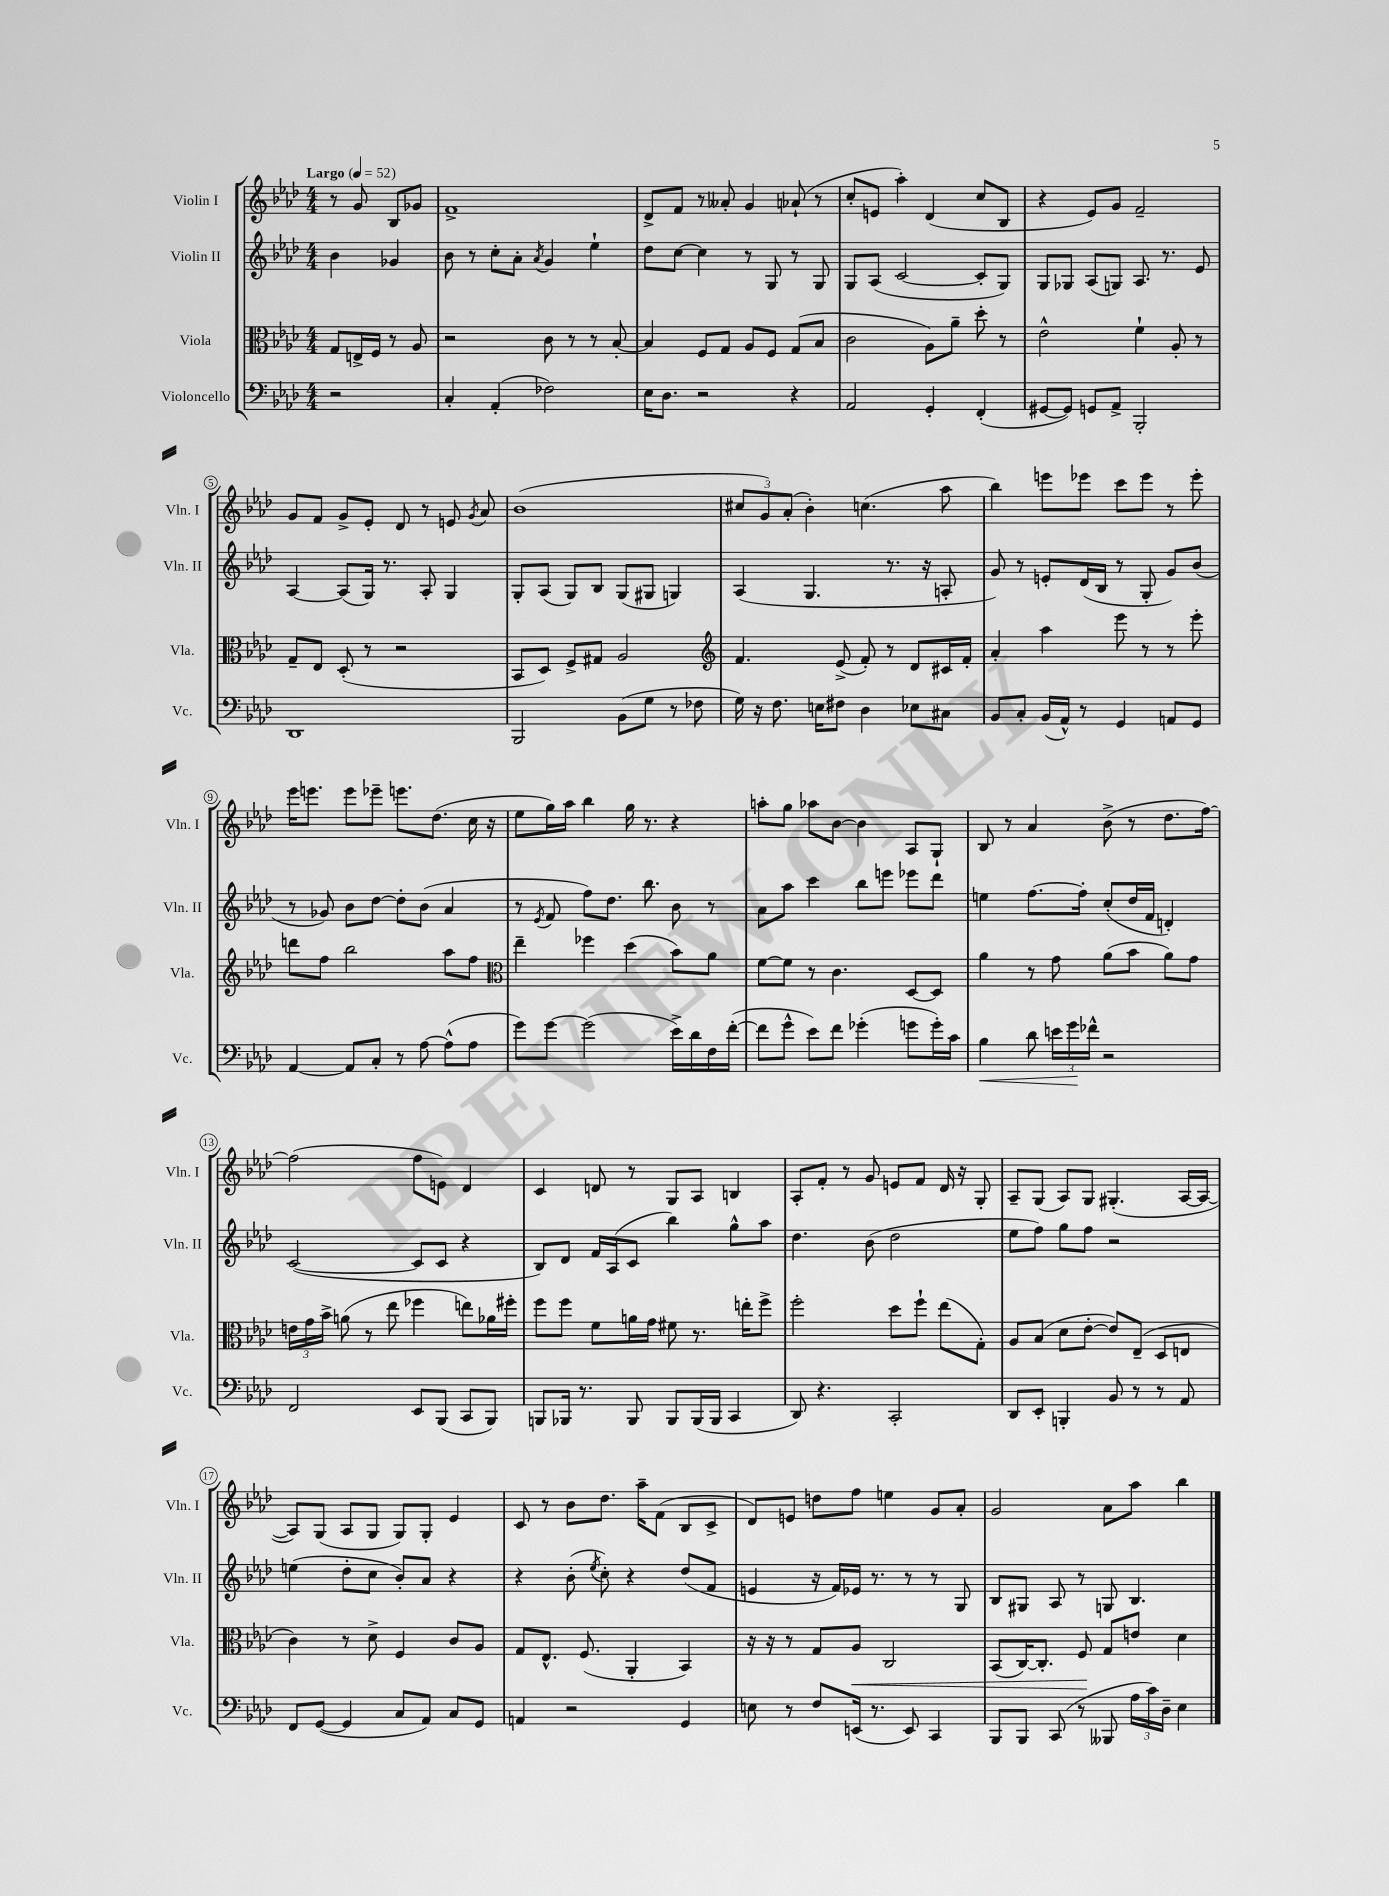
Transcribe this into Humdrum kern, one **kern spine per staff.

**kern	**kern	**kern	**kern
*staff4	*staff3	*staff2	*staff1
*clefF4	*clefC3	*clefG2	*clefG2
*k[b-e-a-d-]	*k[b-e-a-d-]	*k[b-e-a-d-]	*k[b-e-a-d-]
*M4/4	*M4/4	*M4/4	*M4/4
*MM52	*MM52	*MM52	*MM52
2r	8G/L	4b-\	8r
.	16E^/L	.	8g/
.	16F/JJ	.	.
.	8r	4g-/	8B-/L
.	8A-/	.	8g-/J
=	=	=	=
4C'/	2r	8b-\	1f^
.	.	8r	.
(4AA-'/	.	8cc'\L	.
.	.	8a-'\J	.
.	.	8qa-/	.
2F-\)	8c\	4g/	.
.	8r	.	.
.	8r	4ee-`\	.
.	[8B-'/	.	.
=	=	=	=
16E-\LK	4B-/]	8dd-\L	8d-^/L
8.D-\J	.	.	.
.	.	[8cc\J	8f/J
2r	8F/L	4cc\]	8r
.	8G/J	.	8a--'/
.	8A-/L	8r	4g/
.	8F/J	8G/	.
4r	(8G/L	8r	(8a-`/
.	8B-/J	8G/	8r
=	=	=	=
2AA-/	2c\	8G/L	8cc'/L
.	.	(8A-/J	8e/J
.	.	[2c/	4aa-'\)
4GG'/	8A-\L)	.	(4d-/
.	8a-~\J	.	.
(4FF'/	8dd-'\	8c'/]L	8cc/L
.	8r	8G/J)	8B-/J
=	=	=	=
[8GG#/L	2e-^^\	8G/L	4r
8GG#/]J)	.	8G-/J	.
8GG/L	.	(8A-/L	8e-/L)
8AA-^/J	.	8G/J)	8g/J
2BBB-'/	4f`\	8.A-/	2f~/
.	.	8.r	.
.	8A-'/	.	.
.	8r	8e-/	.
=	=	=	=
1DD-	8G~/L	[4A-/	8g/L
.	8E-/J	.	8f/J
.	(8D-'/	(8A-/]L	8g^/L
.	8r	16G/Jk)	8e-'/J
.	.	8.r	.
.	2r	.	8d-/
.	.	8A-'/	8r
.	.	4G/	8e/
.	.	.	8qg/
.	.	.	8a-/
=	=	=	=
2BBB-/	8BB-/L	8G'/L	(1b-
.	8D-/J)	(8A-/J	.
.	8F^/L	8G/L)	.
.	8G#/J	8B-/J	.
(8BB-\L	2A-/	(8G/L	.
8G\J	.	8G#/J	.
8r	.	4G/)	.
8F-\	.	.	.
=	=	=	=
*	*clefG2	*	*
16G\)	4.f/	(4A-/	12cc#/L
16r	.	.	.
.	.	.	12g/)
8.F\	.	.	.
.	.	.	(12a-'/J
.	.	4.G/	4b-'\)
16E\LK	.	.	.
8F#\J	(8e-^/	.	.
4D-\	8f'/)	.	(4.cc\
.	8r	8.r	.
8E-\L	8d-/L	.	.
.	.	16r	.
8C#\J	16c#/L	8A'/	8aa-\
.	16f'/JJ	.	.
=	=	=	=
8BB-/L	4a-'/	8g/)	4bb-\)
8C'/J	.	8r	.
(16BB-/LL	4aa-\	8e'/L	8eee\L
16AA-^^/JJ)	.	.	.
8r	.	(16d-/L	8eee-\J
.	.	16B-/JJ	.
4GG/	8eee-\	8r	8ccc\L
.	8r	8G'/	8eee-\J
8AA/L	8r	8g/L)	8r
8GG/J	8eee-'\	(8b-/J	8eee-'\
=	=	=	=
[4AA-/	8ddd\L	8r	16eee-\LK
.	.	.	8.eee\J
.	8ff\J	8g-/)	.
8AA-/]L	2bb-\	8b-\L	8eee\L
8C'/J	.	[8dd-\J	8eee-~\J
8r	.	8dd-'\]L	8.eee\L
[8A-\	.	(8b-\J	.
.	.	.	(8.dd-\J
(8A-^^\]L	8aa-\L	4a-/	.
8A-\J	8ff\J	.	16cc\
.	.	.	16r
=	=	=	=
*	*clefC3	*	*
8g\L)	4ee-~\	8r	8ee-\L
.	.	8qe-/	.
[8g\J	.	8f/	16gg\L)
.	.	.	16aa-\JJ
(2g\]	4ff-\	8ff\L)	4bb-\
.	.	8.dd-\J	.
.	(4dd-\	.	16gg\
.	.	8.bb-\	8.r
16e-^\LL)	8b-\L)	8b-\	4r
16d-\	.	.	.
16F\	8a-\J	8r	.
([16f'\JJ	.	.	.
=	=	=	=
8f\]L	[8f\L	8a-\L	8aa'\L
8g^^\J	8f\]J	8aa-\J	8gg\J
8e-\L)	8r	4ccc\	8aa-\L
8f\J	4.c\	.	[8b-\J
(4g-'\	.	8bb-\L	4b-\]
.	.	8eee\J	.
8g\L	[8D-/L	8eee-\L	8A-/L
16g'\L)	8D-/]J	8ddd-\J	8G`/J
16c\JJ	.	.	.
=	=	=	=
4B-\	4a-\	4ee\	8B-/
.	.	.	8r
8d-\	8r	[8.ff\L	4a-/
24e\LL	8g\	.	.
24g\	.	.	.
.	.	16ff'\]Jk	.
24f-^^\JJ	.	.	.
2r	(8a-\L	(8cc'/L	(8b-^\
.	8b-\J	16dd-/L	8r
.	.	16f/JJ	.
.	8a-\L)	4d'/)	8.dd-\L
.	8g\J	.	.
.	.	.	[16ff\Jk)
=	=	=	=
2FF/	24e\LL	([2c/	(2ff\]
.	24g\	.	.
.	24b-^\JJ	.	.
.	(8a\	.	.
.	8r	.	.
.	8ee-\	.	.
8EE-/L	4ff-\	8c/]L	8ff\L
(8BBB-/J	.	8c/J	8e\J)
8CC/L	8ee\L)	4r	4d-/
8BBB-/J)	16a-\L	.	.
.	16ff#'\JJ	.	.
=	=	=	=
8BBB/L	8ff\L	8B-/L)	4c/
16BBB-/Jk	8ff\J	8d-/J	.
8.r	.	.	.
.	8f\L	16f/LL	8d/
.	.	(16A-/J	.
8BBB-/	16a\L	8c/J	8r
.	16g\JJ	.	.
8BBB-/L	8f#\	4bb-\)	8G/L
(16BBB-/L	8.r	.	8A-/J
16BBB-/JJ	.	.	.
4CC/	.	8gg^^\L	4B/
.	16ee'\LK	.	.
.	8ff^\J	8aa-\J	.
=	=	=	=
8DD-/)	2ff'\	4.dd-\	8A-'/L
4.r	.	.	8f'/J
.	.	.	8r
.	.	(8b-\	8g/
2CC'/	8dd-\L	2dd-\	8e/L
.	8ff`\J	.	8f/J
.	(8ee-\L	.	16d-/
.	.	.	16r
.	8G'\J)	.	8G'/
=	=	=	=
8DD-/L	8A-/L	8ee-\L	8A-~/L
8EE-'/J	(8B-/J	8ff\J)	(8G/J
4BBB'/	8d-\L	8gg\L	8A-/L)
.	[8e-'\J	8ff\J	8G/J
8BB-/	8e-/]L)	2r	(4.G#'/
8r	(8E-~/J	.	.
8r	8D-/L	.	.
8AA-/	8E/J	.	[16A-/LL
.	.	.	16A-/_JJ
=	=	=	=
8FF/L	4c\)	(4ee\	8A-/]L)
([8GG/J	.	.	(8G/J
4GG/]	8r	8dd-'\L	8A-/L
.	8d-^\	8cc\J	8G/J
8C/L	4F/	8b-'/L)	8G/L)
8AA-/J)	.	8a-/J	8G'/J
8C/L	8c/L	4r	4e-/
8GG/J	8A-/J	.	.
=	=	=	=
4AA/	8G/L	4r	8c/
.	8.E-^^/J	.	8r
2r	.	(8b-'\	8b-\L
.	(8.F/	.	.
.	.	8qee-/	.
.	.	8cc'\)	8.dd-\J
.	4AA-'/	4r	.
.	.	.	16aa-~\LK
.	.	.	(8f\J
4GG/	4BB-/)	(8dd-/L	8B-/L
.	.	8f/J	8c^/J
=	=	=	=
8E\	16r	4e/	8d-/L)
.	16r	.	.
8r	8r	.	8e/J
8F/L	8G/L	16r	8dd\L
.	.	16f/LL)	.
(16EE/Jk	8A-/J	16e-/JJ	8ff\J
8.r	.	8.r	.
.	2C/	.	4ee\
8EE/)	.	8r	.
4CC/	.	8r	8g/L
.	.	8G/	8a-'/J
=	=	=	=
8BBB-/L	(8BB-/L	8B-/L	2g/
8BBB-/J	[16C/K)	8G#/J	.
.	8.C'/]J	.	.
(8CC/	.	8A-/	.
8r	8F/	8r	.
8BBB--/	8G/L	8G/	8a-\L
24A-\LL	8e/J	4.B-/	8aa-\J
24c\)	.	.	.
24D-~\JJ	.	.	.
4E-\	4d-\	.	4bb-\
==	==	==	==
*-	*-	*-	*-
